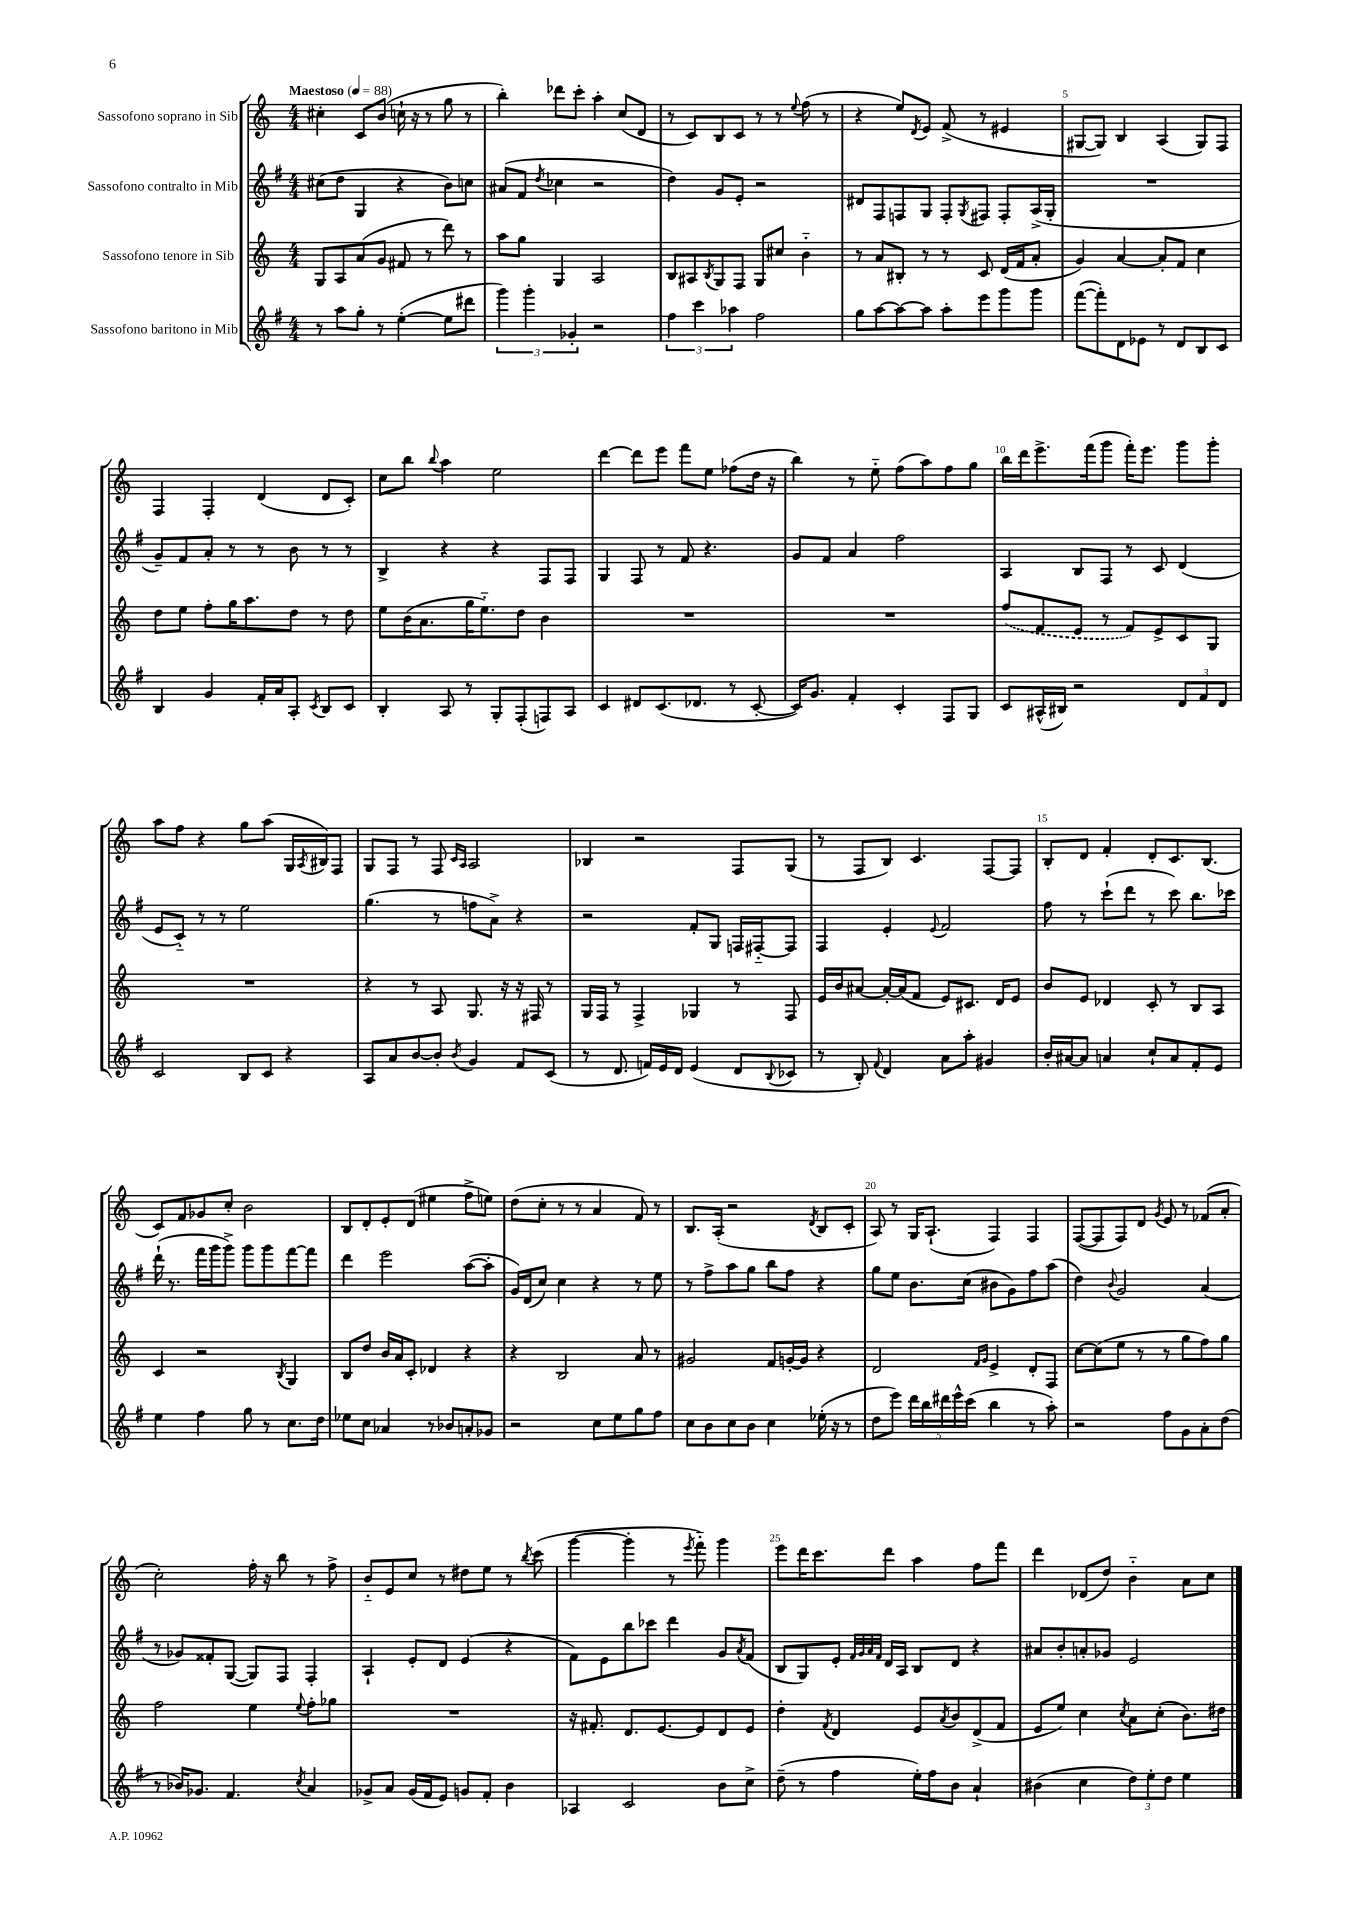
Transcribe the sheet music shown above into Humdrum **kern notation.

**kern	**kern	**kern	**kern
*staff4	*staff3	*staff2	*staff1
*clefG2	*clefG2	*clefG2	*clefG2
*k[f#]	*k[]	*k[f#]	*k[]
*M4/4	*M4/4	*M4/4	*M4/4
*MM88	*MM88	*MM88	*MM88
8r	8G	(8cc#	4cc#'
8aa	8A	8dd	.
8gg'	(8a	4G	8c
8r	8g	.	(8b
([4ee'	8f#	4r	16cc`
.	.	.	16r
.	8r	.	8r
8ee]	8ddd)	8b)	8gg
8ddd#	8r	8cc	8r
=	=	=	=
6ggg)	8aa	(8a#	4bb')
.	8gg	8f#	.
6ggg'	.	.	.
.	.	8qdd	.
.	4G	4cc-	8ddd-
6g-'	.	.	.
.	.	.	8ccc'
2r	2A	2r	4aa'
.	.	.	(8cc
.	.	.	8d
=	=	=	=
6ff#	8B	4dd)	8r
.	8A#	.	8c)
6ccc	.	.	.
.	8qB	.	.
.	8G	8g	8B
6aa-	.	.	.
.	8F	8e'	8c
2ff#	8G	2r	8r
.	8cc#	.	8r
.	.	.	8qqee
.	4b'~	.	(8ff
.	.	.	8r
=	=	=	=
8gg	8r	8d#	4r
[8aa	8a	8F#	.
8aa_	8B#'	8F	8ee)
.	.	.	8qd
8aa]	8r	8G	8e
8aa'	8r	8F'	(8f^
.	.	8qG	.
8eee	8c	8F#	8r
8ggg	(16d	8F#'	4e#
.	16f	.	.
8ggg	8a'	(16A^	.
.	.	16G'	.
=	=	=	=
([8fff#	4g)	1r	[8G#
8fff#'])	.	.	8G#])
8d	[4a	.	4B
8e-	.	.	.
8r	8a']	.	(4A
8d	8f	.	.
8B	4cc	.	8G#)
8c	.	.	8F
=	=	=	=
4B	8dd	8g~)	4F
.	8ee	8f#	.
4g	8ff'	8a'	4F'
.	16gg	8r	.
.	8.aa	.	.
16f#'	.	8r	(4d
16a	.	.	.
8A'	8dd	8b	.
8qc	.	.	.
8B	8r	8r	8d
8c	8dd	8r	8c')
=	=	=	=
4B'	8ee	4B^	8cc
.	(16b	.	8bb
.	8.a	.	.
.	.	.	8qqbb
8A	.	4r	4aa
8r	16gg	.	.
.	8.ee'~)	.	.
8G'	.	4r	2ee
(8F#'	8dd	.	.
8F)	4b	8F#	.
8A	.	8F#	.
=	=	=	=
4c	1r	4G	[4ddd
8d#	.	8F#	8ddd]
(8.c	.	8r	8eee
.	.	8f#	8fff
8.d-	.	.	.
.	.	4.r	8ee
8r	.	.	(8ff-
[8c'	.	.	16dd
.	.	.	16r
=	=	=	=
16c])	1r	8g	4bb)
8.g	.	.	.
.	.	8f#	.
4f#'	.	4a	8r
.	.	.	8ee'~
4c'	.	2ff#	(8ff
.	.	.	8aa)
8F#	.	.	8ff
8G	.	.	8gg
=	=	=	=
8c	(8ff	4A	16bb
.	.	.	16ddd
(16A#^^	8f	.	8.eee^
16B#)	.	.	.
2r	8e	8B	.
.	.	.	(16fff
.	8r	8F#	8ggg
.	8f)	8r	16fff')
.	.	.	8.eee
.	8e^	8c	.
12d	8c	(4d	8ggg
12f#	.	.	.
.	8G	.	8ggg'
12d	.	.	.
=	=	=	=
2c	1r	8e	8aa
.	.	8c'~)	8ff
.	.	8r	4r
.	.	8r	.
8B	.	2ee	8gg
8c	.	.	(8aa
4r	.	.	16G
.	.	.	8qA
.	.	.	16B#)
.	.	.	8F
=	=	=	=
8A	4r	(4.gg	8G
8a	.	.	8F
[8b	8r	.	8r
8b']	8A	8r	8F
.	.	.	16qqc
8qb	.	.	16qqA
4g	8.G	8ff	2A
.	.	8a^)	.
.	16r	.	.
8f#	16r	4r	.
.	16F#	.	.
(8c	8r	.	.
=	=	=	=
8r	16G	2r	4B-
.	16F	.	.
8.d	8r	.	.
.	4F^	.	2r
16f)	.	.	.
16e	.	.	.
16d	.	.	.
(4e	4G-	8f#'	.
.	.	8G	.
8d	8r	16F	8F
.	.	[16F#'~	.
8qqB	.	.	.
8c-	8F	8F#]	(8G
=	=	=	=
8r	16e	4F#	8r
.	16b	.	.
8B')	[8a#	.	8F
8qqf#	.	.	.
4d	16a#'_	4e'	8B)
.	(16a#]	.	.
.	8f	.	4.c
.	.	8qqe	.
8a	8e)	2f#	.
8aa'	8.c#	.	.
4g#	.	.	[8F
.	16d	.	.
.	8e	.	8F]
=	=	=	=
16b'	8b	8ff#	8B'
[16a#	.	.	.
8a#]	8e	8r	8d
4a	4d-	(8ccc`	4f'
.	.	8ddd	.
8cc`	8c'	8r	8d'
8a	8r	8ccc)	8.c
8f#'	8B	8.bb	.
.	.	.	(8.B
8e	8A	.	.
.	.	16ccc-	.
=	=	=	=
4ee	4c	(16ddd`	8c)
.	.	8.r	.
.	.	.	8f
4ff#	2r	16fff#	8g-
.	.	16ggg	.
.	.	8ggg^)	8cc'
8gg	.	8ggg	2b
8r	.	8ggg	.
.	8qB	.	.
8.cc	4G	[8fff#	.
.	.	8fff#]	.
16dd	.	.	.
=	=	=	=
8ee-	8B	4ddd	8B
8cc	8dd	.	8d'
4a-	16b	2eee	8e'
.	16a	.	.
.	8c'	.	(8d
8r	4d-	.	4ee#
8b-	.	.	.
8a'	4r	([8aa	8ff^
8g-	.	8aa']	8ee)
=	=	=	=
2r	4r	16g)	(8dd
.	.	(16d	.
.	.	8cc)	8cc'
.	2B	4cc	8r
.	.	.	8r
8cc	.	4r	4a
8ee	.	.	.
8gg	8a	8r	8f)
8ff#	8r	8ee	8r
=	=	=	=
8cc	2g#	8r	8.B
8b	.	8ff#^	.
.	.	.	(16A'
8cc	.	8aa	2r
8b	.	8gg	.
4cc	8f	8bb	.
.	[16g'	8ff#	.
.	16g]	.	.
.	.	.	8qd
(16ee-'	4r	4r	8B
16r	.	.	.
8r	.	.	8c'
=	=	=	=
8dd	2d	8gg	8A)
8eee)	.	8ee	8r
20ddd	.	8.b	16G
20bb	.	.	.
.	.	.	(8.A`
20ddd#	.	.	.
20eee^^	.	.	.
.	.	(16cc	.
(20ccc	.	.	.
.	16qqf	.	.
.	16qqg	.	.
4bb	4e^	8b#	4F)
.	.	8g)	.
8r	8d'	8ff#	4F
8aa')	8F	(8aa	.
=	=	=	=
2r	[8cc	4dd)	([8F
.	(8cc]	.	8F]
.	.	8qqb	.
.	8ee	2g	8F)
.	8r	.	8d
.	.	.	8qg
8ff#	8r	.	8e
8g	8gg	.	8r
8a'	8ff)	(4a	(8f-
(8dd	8gg	.	8a'
=	=	=	=
8r	2ff	8r	2cc')
16b-)	.	8g-)	.
8.g-	.	.	.
.	.	8f##'	.
4.f#	.	([8G	.
.	4ee	8G])	16ff'
.	.	.	16r
.	.	8F#	8bb
8qcc	8qqee	.	.
4a	8ff'	4F#'	8r
.	8gg-	.	8ff^
=	=	=	=
8g-^	1r	4A`	8b'~
8a	.	.	8e
(16g-	.	8e'	8cc
16f#	.	.	.
8e)	.	8d	8r
8g	.	(4e	8dd#
8f#'	.	.	8ee
4b	.	4r	8r
.	.	.	8qbb
.	.	.	(8ccc
=	=	=	=
4A-	16r	8f#)	[4ggg
.	8.f#'	.	.
.	.	8e	.
2c	8.d	8bb	4ggg']
.	.	8ccc-	.
.	[8.e	.	.
.	.	4ddd	8r
.	.	.	8qeee
.	8e]	.	8fff'~)
8b	8d	8g	4ggg
.	.	8qa	.
8cc^	8e	(8f#	.
=	=	=	=
(8dd~	4dd'	8B	8eee
8r	.	8G)	16ddd
.	.	.	8.ccc
.	8qf	.	.
4ff#	4d	8e'	.
.	.	32qqf#	.
.	.	32qqg	.
.	.	32qqa	.
.	.	32qqf#	.
.	.	16d	8ddd
.	.	16A	.
16ee')	8e	8B	4aa
16ff#	.	.	.
.	8qa	.	.
8b	8b	8d	.
4a`	(8d^	4r	8ff
.	8f	.	8fff
=	=	=	=
(4b#	8e	8a#	4ddd
.	8ee)	8b'	.
4cc	4cc	8a'	(8d-
.	.	8g-	8dd)
.	8qcc	.	.
12dd)	8a	2e	4b'~
12ee'	.	.	.
.	(8cc'	.	.
12dd	.	.	.
4ee	8.b)	.	8a
.	.	.	8cc
.	16dd#	.	.
==	==	==	==
*-	*-	*-	*-
